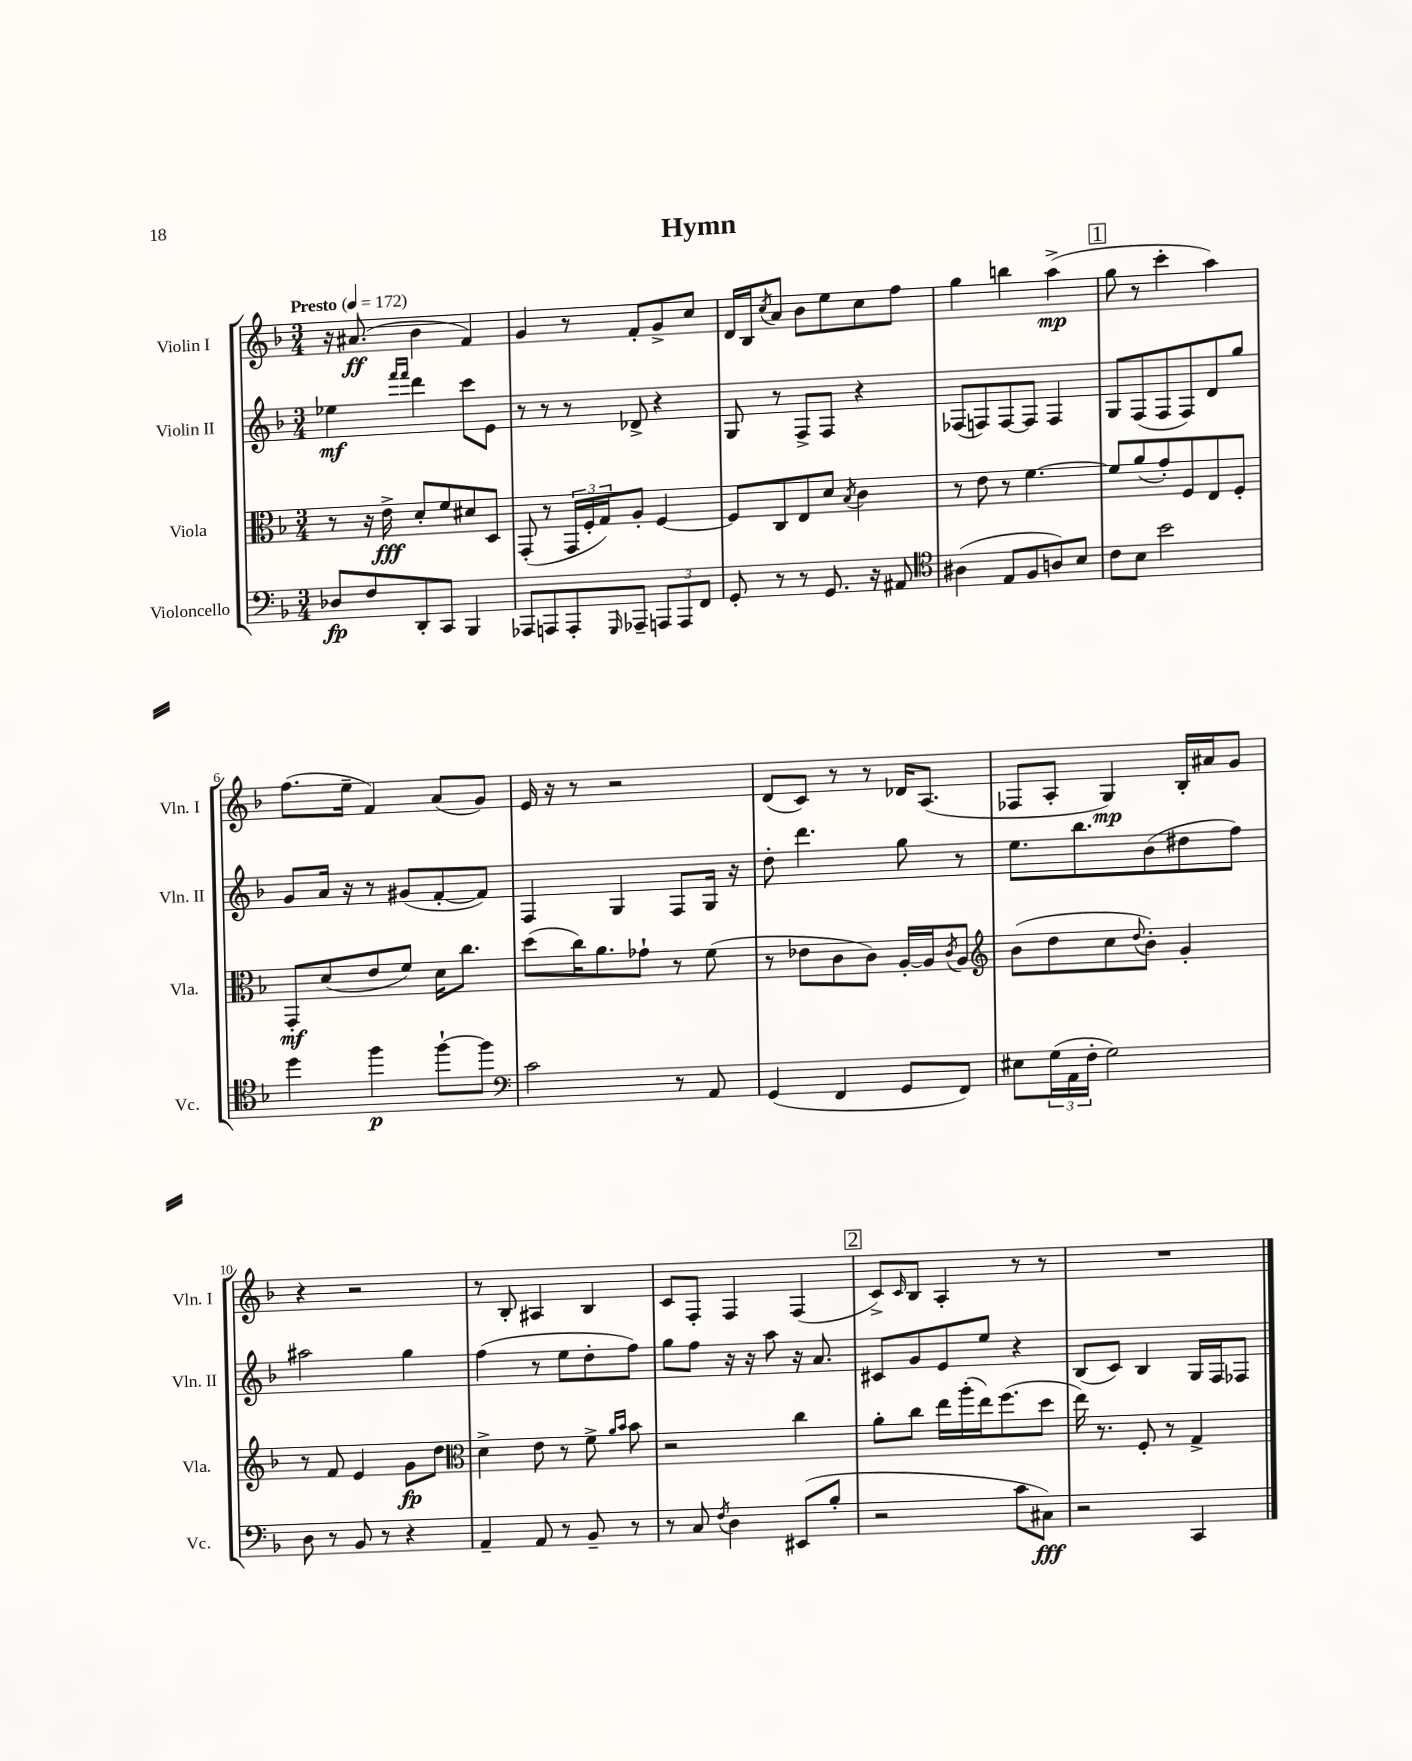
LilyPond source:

\header { title = "Hymn" }
<<
\new StaffGroup <<
\new Staff = "s0" \with { instrumentName = "Violin I" shortInstrumentName = "Vln. I" } {
    \clef treble \key f \major \numericTimeSignature \time 3/4 \tempo "Presto" 4 = 172
    r16 ais'8.\ff( bes'4 f'4) |
    g'4 r8 f'8-. g'8-> c''8 |
    d'16 bes16 \acciaccatura { c''8 } a'8 bes'8 e''8 c''8 f''8 |
    g''4 b''4 a''4->\mp( |
    \mark \markup { \box "1" } g''8 r8 c'''4-. a''4) |
    f''8.( e''16-- f'4) a'8( g'8) |
    e'16 r16 r8 r2 |
    d'8( c'8) r8 r8 des'16 a8.( |
    fes8 a8-. g4\mp) bes16-. ais'16 g'8 |
    r4 r2 |
    r8 bes8-. ais4 bes4 |
    c'8 f8-. f4 f4( |
    \mark \markup { \box "2" } c'8->) \grace { c'16 } bes8 a4-. r8 r8 |
    R2. \bar "|." |
}
\new Staff = "s1" \with { instrumentName = "Violin II" shortInstrumentName = "Vln. II" } {
    \clef treble \key f \major \numericTimeSignature \time 3/4
    ees''4\mf \grace { f'''16 f'''16 } d'''4 c'''8 e'8 |
    r8 r8 r8 des'8-> r4 |
    g8 r8 f8-> f8 r4 |
    fes8( f8) f8~ f8 f4 |
    \mark \markup { \box "1" } g8 f8( f8 f8) d'8 g''8 |
    g'8 a'16 r16 r8 gis'8( f'8~-. f'8) |
    f4 g4 f8 g16 r16 |
    d''8-. d'''4. g''8 r8 |
    e''8. bes''8. bes'8( dis''8 f''8) |
    ais''2 g''4 |
    f''4( r8 e''8 d''8-. f''8) |
    g''8 f''8 r16 r16 a''8 r16 a'8. |
    \mark \markup { \box "2" } cis'8 g'8 e'8 e''8 r4 |
    bes8( c'8) bes4 g16 f16 fes8 \bar "|." |
}
\new Staff = "s2" \with { instrumentName = "Viola" shortInstrumentName = "Vla." } {
    \clef alto \key f \major \numericTimeSignature \time 3/4
    r8 r16 e'16->\fff d'8-. f'8 dis'8 d8 |
    g,8-.( r8 \tuplet 3/2 { g,16 f16-. g16) } a8-. f4~ |
    f8 c8 e8 d'8 \acciaccatura { bes8 } c'4 |
    r8 e'8 r8 f'4.~ |
    \mark \markup { \box "1" } f'8 a'8( g'8-.) f8 e8 f8-. |
    g,8-.\mf d'8( e'8 f'8) d'16 c''8. |
    d''8( c''16) a'8. ges'8-! r8 f'8( |
    r8 ees'8 c'8 c'8) a16~-. a16 \acciaccatura { c'8 } a8 |
    \clef treble bes'8( d''8 c''8 \appoggiatura { d''8 } bes'8-.) g'4-. |
    r8 f'8 e'4 g'8\fp d''8 |
    \clef alto d'4-> e'8 r8 f'8-> \grace { a'16 bes'16 } bes'8 |
    r2 c''4 |
    \mark \markup { \box "2" } a'8-. c''8 e''16 a''16-.( e''16) f''8.( d''8 |
    e''16) r8. f8-. r8 g4-> \bar "|." |
}
\new Staff = "s3" \with { instrumentName = "Violoncello" shortInstrumentName = "Vc." } {
    \clef bass \key f \major \numericTimeSignature \time 3/4
    des8\fp f8 d,8-. c,8 bes,,4 |
    aes,,8 a,,8 a,,8-. \grace { g,,16 } aes,,8-- \tuplet 3/2 { a,,8 a,,8 f,8 } |
    g,8-. r8 r8 g,8. r16 ais,8 |
    \clef tenor ais4( e8 f8 a8) bes8 |
    \mark \markup { \box "1" } c'8 bes8 bes'2 |
    d''4 f''4\p f''8~-! f''8 |
    \clef bass c'2 r8 a,8 |
    g,4( f,4 g,8 f,8) |
    eis8 \tuplet 3/2 { g16( a,16 f16-. } g2) |
    d8 r8 bes,8 r8 r4 |
    a,4-- a,8 r8 bes,8-- r8 |
    r8 c8 \acciaccatura { f8 } d4 eis,8( bes8-. |
    \mark \markup { \box "2" } r2 c'8 cis8\fff) |
    r2 c,4 \bar "|." |
}
>>
>>
